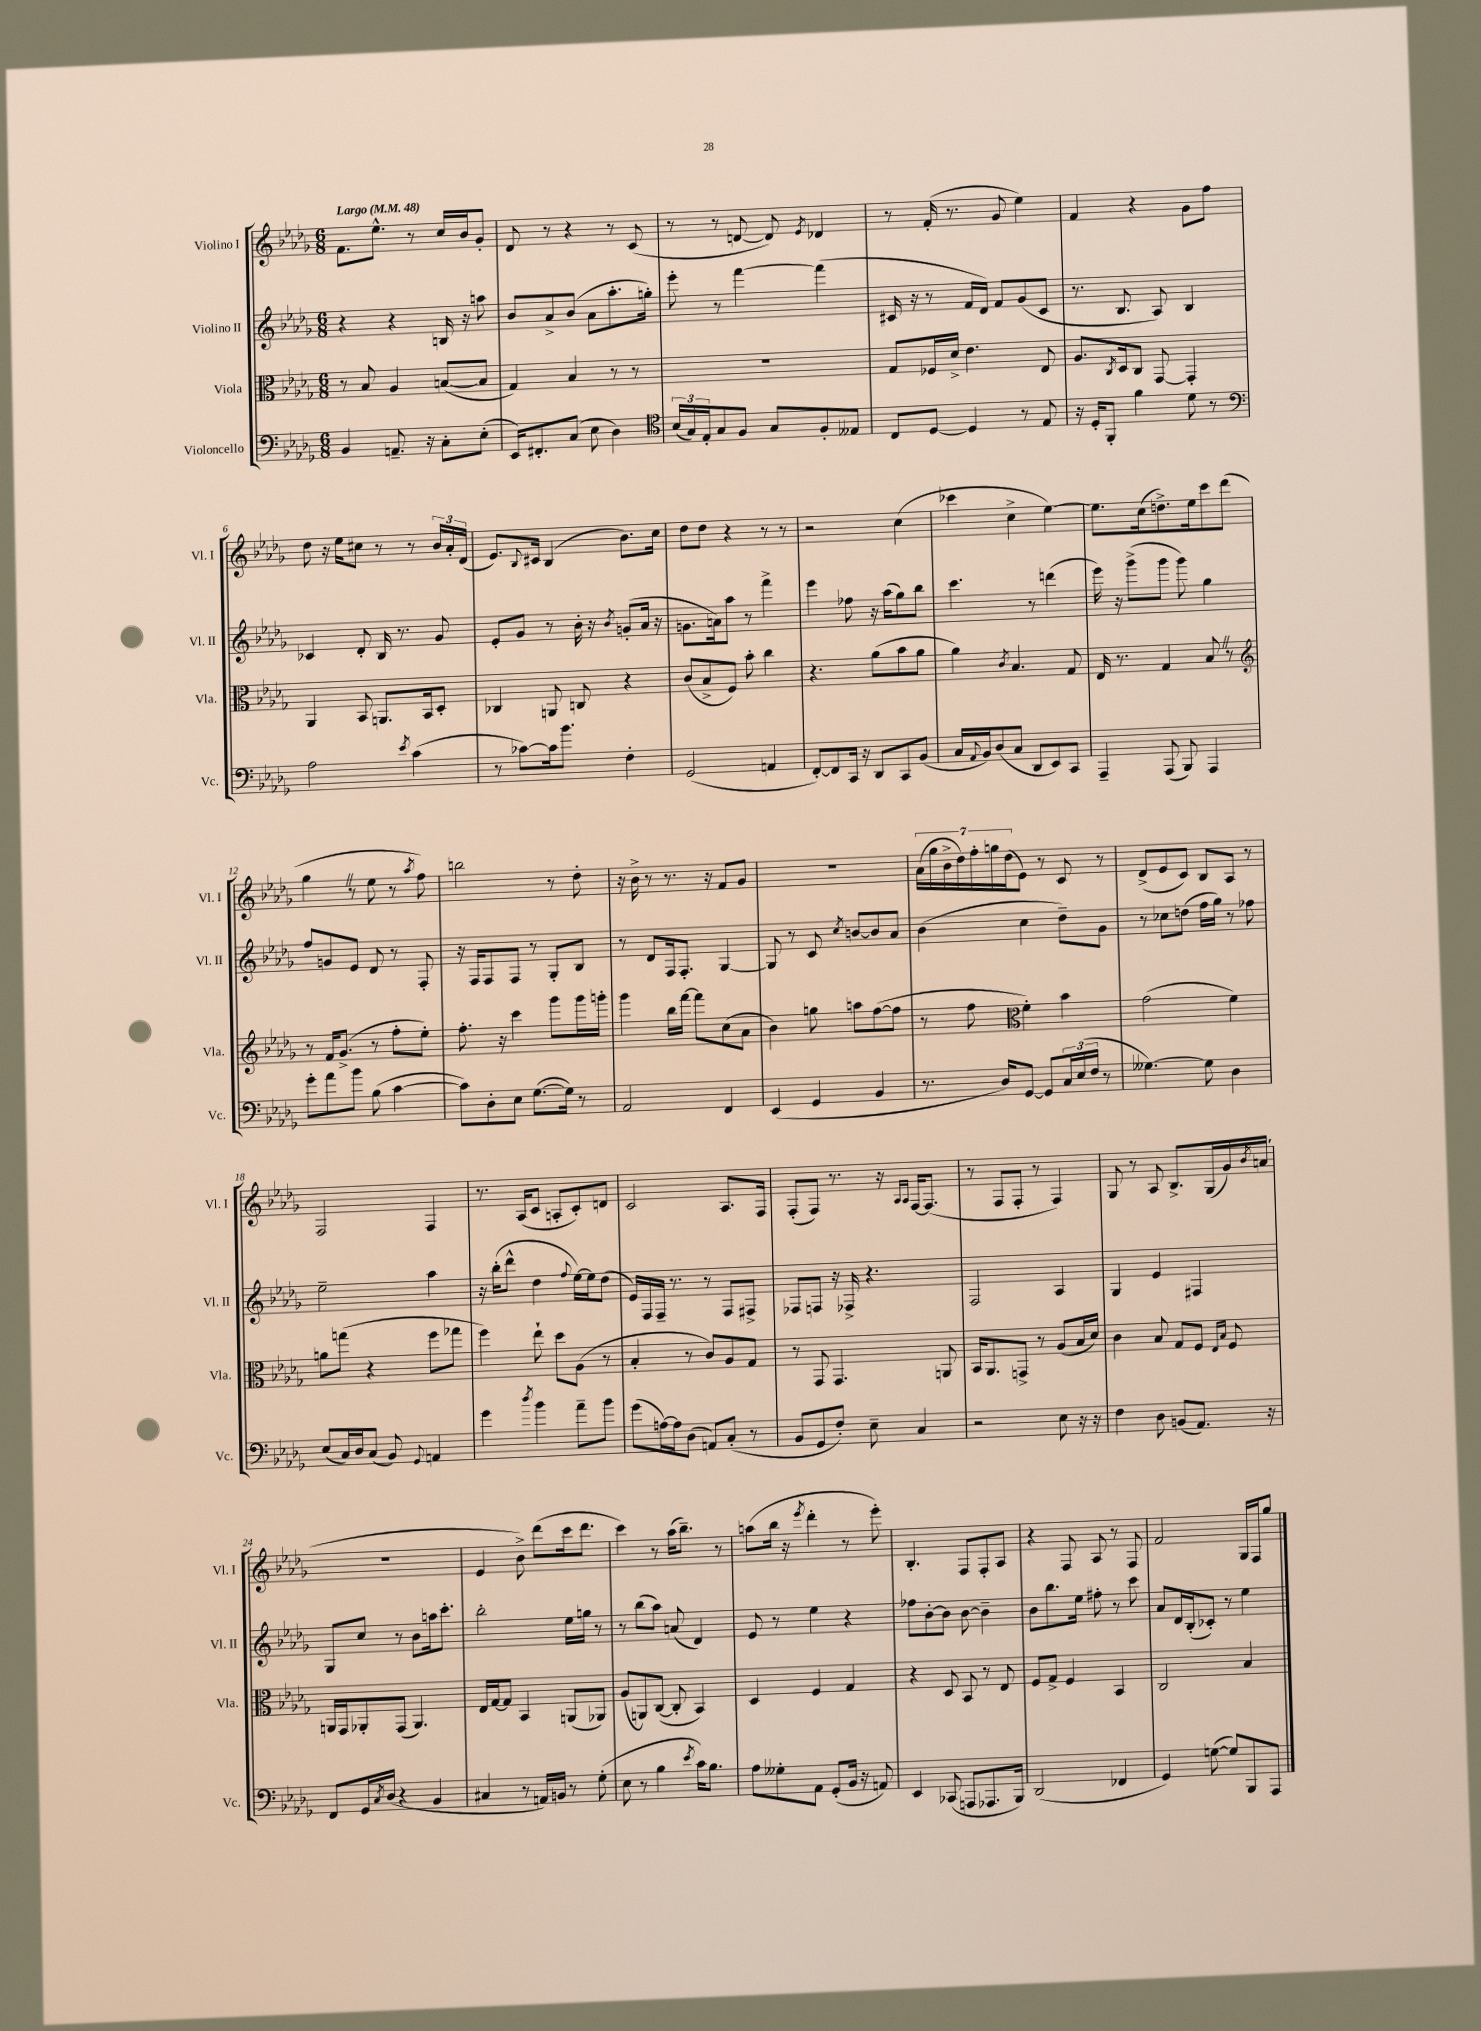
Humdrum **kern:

**kern	**kern	**kern	**kern
*part4	*part3	*part2	*part1
*staff4	*staff3	*staff2	*staff1
*I"Violoncello	*I"Viola	*I"Violino II	*I"Violino I
*I'Vc.	*I'Vla.	*I'Vl. II	*I'Vl. I
*clefF4	*clefC3	*clefG2	*clefG2
*k[b-e-a-d-g-]	*k[b-e-a-d-g-]	*k[b-e-a-d-g-]	*k[b-e-a-d-g-]
*M6/8	*M6/8	*M6/8	*M6/8
*MM48	*MM48	*MM48	*MM48
=1	=1	=1	=1
!	!	!	!LO:TX:a:B:t=Largo
4BB-/	8r	4r	8.f\L
.	8B-/	.	.
.	.	.	8.ee-^^\J
8.AAn~/	4A-/	4r	.
.	.	.	8r
16r	.	.	.
8C'\L	([8Bn/L	16Bn/	16cc/LL
.	.	16r	16b-/J
(8E-'\J	8B/J]	8aan\	8g-'/J
=2	=2	=2	=2
16EE-/KL)	4G-/)	8b-/L	8d-/
8.FF#X'/	.	.	.
.	.	8a-^/	8r
(8C/J	4B-/	(8b-/J	4r
8E-\	.	8a-\L	.
4D-\)	8r	8.aa-'\	8r
.	8r	.	(8c/
.	.	16ggn'\Jk)	.
=3	=3	=3	=3
*clefC4	*	*	*
(24B-/LL	2.r	8eee-'\	8r
24G-/)	.	.	.
24E-'/J	.	.	.
8G-/	.	8r	8r
8F/J	.	[4fff\	[8dn/
8G-/L	.	.	8d/])
.	.	.	8qe-/
8F'/	.	(4fff\]	4d-X/
8E--X/J	.	.	.
=4	=4	=4	=4
8C/L	8G-/L	16c#X/	8r
.	.	16r	.
[8D-/J	16F-X/L	8r	(16f'/
.	16d-^/JJ	.	8.r
4D-/]	4.e-\	16f/LL	.
.	.	16d-/JJ)	.
.	.	8f/L	8g-/
8r	.	(8g-/	4ee-\)
8E-/	8E-/	8c#/J	.
=5	=5	=5	=5
16r	8.A-/L	8.r	4f/
16D-'/KL	.	.	.
8FF'/J	.	.	.
.	8qC/	.	.
.	16D-/k	8.B-/	.
4f\	8C/J	.	4r
.	[8GG-/	8A-/)	.
8d-\	4GG-'/]	4B-/	8g-\L
8r	.	.	8ff\J
!!LO:LB:g=z
=6	=6	=6	=6
*clefF4	*	*	*
2A-\	4AA-/	4c-X/	8dd-\
.	.	.	16r
.	.	.	16ee-\KL
.	8BB-/	8d-'/	8cc#X\J
.	8.AAn/L	16B-/	8r
.	.	8.r	.
8qe-/	.	.	.
(4c\	.	.	8r
.	16BB-/k	.	.
.	8D-'/J	8g-/	24b-/LL
.	.	.	24a-'/
.	.	.	(24d-/JJ
=7	=7	=7	=7
8r	4C-X/	8e-'/L	8.e-/L)
[8c-X\L)	.	8g-/J	.
.	.	.	8qqB-/
.	.	.	16c#X/Jk
16c-\k]	8AAn/	8r	(4B-/
8.b-\J	.	.	.
.	8Cn/	16b-'\	.
.	.	16r	.
.	.	8qb-/	.
4F'\	4r	(8gn'/L	8.b-\L)
.	.	16a-/Jk	.
.	.	16r	16cc\Jk
=8	=8	=8	=8
(2GG-/	(8c/L	8.gn\L	8dd-\L
.	8B-^/	.	8dd-\J
.	.	16an\k)	.
.	8F/J)	8aa-\J	4r
.	8b-'\	8r	.
4AAn/	4cc\	4fff^\	8r
.	.	.	8r
=9	=9	=9	=9
[8FF'/L)	4.r	4eee-\	2r
8FF/]	.	.	.
16CC/Jk	.	8ff-X\	.
16r	.	.	.
8DD-/L	(8a-\L	16r	.
.	.	(16aa-\KL	.
8CC/	8b-\	8gg-\)	(4cc\
(8BB-/J	8a-\J	8bb-\J	.
=10	=10	=10	=10
16C/LL	4a-\)	4.ccc\	4ccc-X\
8qqAA-/	.	.	.
16BB-/J)	.	.	.
(8D-/	.	.	.
.	8qc/	.	.
8C/J	4.B-/	.	4cc^\
8DD-/L	.	8r	.
8EE-/)	.	(4dddn\	[4ee-\)
8CC/J	8G-/	.	.
=11	=11	=11	=11
4AAA-~/	16E-/	16eee-\)	8.ee-\L]
.	8.r	16r	.
.	.	(8ggg-^\L	.
.	.	.	(16cc\k
(8AAA-/	4G-/	8ggg-\J	8.ddn^\)
8BBB-/)	.	8ggg-\)	.
.	.	.	16ee-\k
4AAA-/	8B-Z/	4gg-\	8ccc\
.	8r	.	(8ddd-\J
!!LO:LB:g=z
=12	=12	=12	=12
*	*clefG2	*	*
8g-'\L	8r	8ff/L	4gg-Z\
8a-\	16f/KL	8gn/	.
.	(8.g-^/J	.	.
8b-\J	.	8e-/J	8r
(8B-\	8r	8d-/	8ee-\
[4c\	8ff'\L	8r	8r
.	.	.	8qaa-/
.	8ee-'\J)	8F'/	8ff\)
=13	=13	=13	=13
8c\L])	8.ff'\	16r	2bbn\
.	.	16F/KL	.
8D-'\	.	8F/	.
.	16r	.	.
8E-\J	4ccc\	8F/J	.
([8.G-\L	.	8r	.
.	8ggg-\L	8G-'/L	8r
16G-\Jk])	.	.	.
8r	16ggg-\L	8B-/J	8dd-'\
.	16gggn'\JJ	.	.
=14	=14	=14	=14
2AA-/	4ggg-\	8r	16r
.	.	.	16b-^\
.	.	8d-/L	8r
.	16bb-\LL	16F/k	8.r
.	[16fff\JJ	8.F'/J	.
.	8fff\L]	.	.
.	.	.	16r
4FF/	(8cc\	[4G-/	8f/L
.	8a-\J	.	8g-/J
=15	=15	=15	=15
(4EE-/	4b-\)	8G-/]	2.r
.	.	8r	.
4GG-/	8ggn\	8c/	.
.	.	8qcc/	.
.	8aan\L	[8bn/L	.
4BB-/	([8ff\	8b/]	.
.	8ff\J]	8a-/J	.
=16	=16	=16	=16
8.r	8r	(4b-\	(28a-\LL
.	.	.	28gg-\
.	.	.	28b-^\
.	.	.	28dd-\)
.	8ff\	.	.
.	.	.	28ff'\
.	.	.	28ggn\
16D-/KL)	.	.	.
.	.	.	(28dd-\J
*	*clefC3	*	*
[8GG-/J	4f'\)	4cc\	8e-\J)
8GG-/L]	.	.	8r
24C/L	4b-\	8dd-~\L)	8c/
(24E-/	.	.	.
24F/JJ	.	.	.
8r	.	8g-\J	8r
=17	=17	=17	=17
[4.G--X\)	(2g-\	8r	(8d-^/L
.	.	8cc-X\L	8e-/
.	.	(8ddn\J	8c/J)
8G--\]	.	16ff\LL	8B-/L
.	.	16gg-\JJ)	.
4D-\	4f\)	8r	8A-/J
.	.	8ff-X\	8r
!!LO:LB:g=z
=18	=18	=18	=18
(8E-/L	8an\L	2ee-~\	2F/
16C/L)	(8ggn\J	.	.
16D-/J	.	.	.
(8C/J	4r	.	.
8BB-/)	.	.	.
8qqGG-/	.	.	.
4AAn/	8ff\L	4aa-\	4F/
.	8gg-X\J	.	.
=19	=19	=19	=19
4g-\	4ff\)	16r	8.r
.	.	(16bb-'\KL	.
.	.	8ddd-^^\J	.
.	.	.	(16A-/KL
8qdd-/	.	.	.
4b-\	8ee-`\	4dd-\	8c/J
.	8dd-\L	.	8An'/L
.	.	8qqff/	.
8a-~\L	(8A-\J	[16ee-\LL)	8c'/)
.	.	16ee-\J]	.
8b-\J	8r	(8dd-\J	8dn/J
=20	=20	=20	=20
(8g-\L	4B-'/	16e-/LL)	2c/
.	.	16F/	.
[16An\L)	.	16F~/JJ	.
16A\J]	.	8.r	.
(8D-\J	8r	.	.
8AAn/L)	8c/L)	8r	.
(8C'/J	8A-/	8F/L	8.A-/L
8r	8G-/J	8F#X^/J	.
.	.	.	16F/Jk
=21	=21	=21	=21
8BB-/L	8r	8F-X/L	(8F'/L
8GG-/	8GG-/	8Fn/J	8F/J)
8F'/J)	4.GG-/	16r	8.r
.	.	16F-X^/	.
8E-~\	.	4.r	.
.	.	.	16r
.	.	.	16qqA-/LL
.	.	.	16qqA-/JJ
4C/	.	.	[16F/KL
.	.	.	(8.F/J]
.	8AAn/	.	.
=22	=22	=22	=22
2r	16BB-/KL	2F/	8r
.	8.AA-/	.	.
.	.	.	8F/L
.	8GGn^/J	.	8F'/J
.	8r	.	8r
8E-\	(8A-/L	4A-/	4F/)
16r	16B-/L	.	.
16r	16d-/JJ)	.	.
=23	=23	=23	=23
4F\	4c\	4G-/	8G-/
.	.	.	8r
8D-\	8B-/	4e-/	8A-/
(8BBn/L	8G-/L	.	8.B-^/L
8.AA-/J)	8F/J	4F#X/	.
.	.	.	(16G-/L
.	16qqE-/LL	.	.
.	16qqB-/JJ	.	.
.	8F/	.	16g-/)
.	.	.	8qb-/
16r	.	.	(16an/JJ
!!LO:LB:g=z
=24	=24	=24	=24
8FF/L	16AAn/LL	8G-/L	2.r
.	16GG-/J	.	.
16GG-/L	8AA-X'/	8cc/J	.
8qC/	.	.	.
(16D-/JJ	.	.	.
4r	(8GG-/J	8r	.
.	4.AA-/)	8b-\L	.
4BB-/	.	16aan\k	.
.	.	8.ccc'\J	.
=25	=25	=25	=25
4C#X/	16E-/LL	2bb-'\	4e-/
.	[16G-/J	.	.
.	8G-/J]	.	.
8r	4BB-/	.	8b-^\)
16AAn/LL)	.	.	(8ddd-\L
16BBn/JJ	.	.	.
8r	(8AAn/L	16ee-\LL	16ccc\k
.	.	16ggn\JJ	8.ddd-\J
(8G-'\	8AA-X/J)	8r	.
=26	=26	=26	=26
8E-\	(8A-/L	8r	4ccc\)
8r	8AAn/)	(8bb-\L	.
4B-\	([8C/J	8aa-\J)	8r
.	8C'/]	(8an/	(16aa-\KL
.	.	.	8.bb-~\J)
8qe-/	.	.	.
16c\KL)	4BB-/)	4d-/)	.
8.B-\J	.	.	.
.	.	.	8r
=27	=27	=27	=27
8A-\L	4D-/	8e-/	(8aan\L
8G--X'\	.	8r	16bb-\Jk
.	.	.	16r
.	.	.	8qeee-/
8AA-\J	4F/	4ee-\	4ddd-'\
(8GG-'/L	.	.	.
16BB-/Jk	4G-/	4r	8r
16r	.	.	.
8AAn/)	.	.	8eee-'\)
=28	=28	=28	=28
4EE-/	4r	8ff-X\L	4.B-'/
.	.	[8b-'\	.
(8CC-X/	8D-/	8b-\J]	.
8AAAn/L	8BB-/	[8b-\	8F/L
8.AAA-X/	8r	4b-~\]	8F'/
.	8E-/	.	8A-/J
16BBB-/Jk)	.	.	.
=29	=29	=29	=29
(2DD-/	8F/L	8b-\L	4r
.	8G-^/J	8.bb-\	.
.	4F/	.	8F/
.	.	16ee-\Jk	.
.	.	8ff#X'\	8A-/
4FF-X/	4BB-/	8r	8r
.	.	8ccc\	8F/
=30	=30	=30	=30
4GG-/)	2C/	8a-/L	2f/
.	.	16d-/L	.
.	.	(16B-'/J	.
([8Gn\	.	8c-X'/J)	.
8G/L])	.	8r	.
8BBB-/	4B-/	4ee-\	16G-/LL
.	.	.	16F/J
8AAA-/J	.	.	8gg-/J
==	==	==	==
*-	*-	*-	*-
